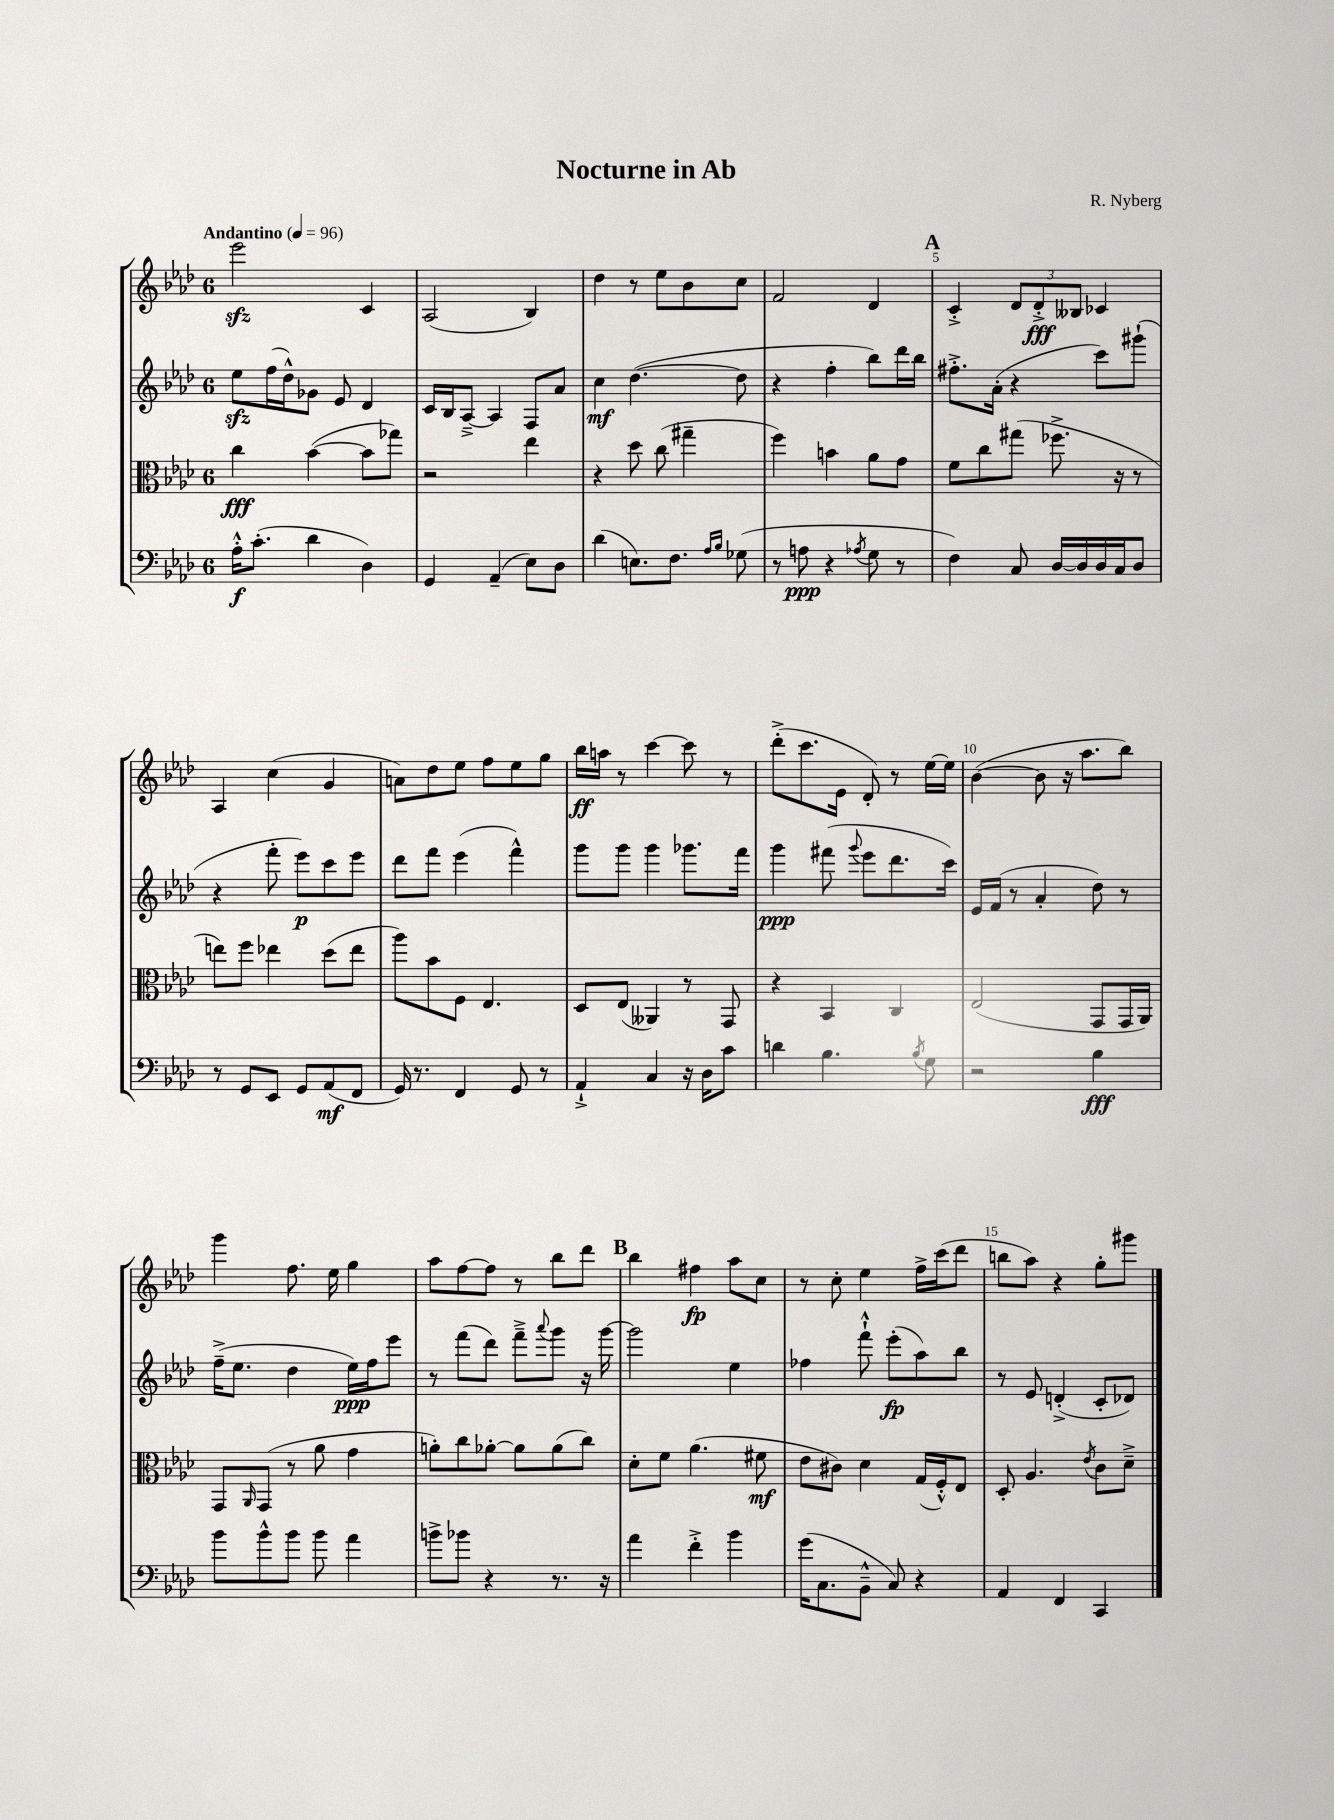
\header { title = "Nocturne in Ab" composer = "R. Nyberg" }
<<
\new StaffGroup <<
\new Staff = "s0" {
    \clef treble \key aes \major \once \override Staff.TimeSignature.style = #'single-digit \time 6/8 \tempo "Andantino" 4 = 96
    ees'''2\sfz c'4 |
    aes2( bes4) |
    des''4 r8 ees''8 bes'8 c''8 |
    f'2 des'4 |
    \mark \markup { \bold "A" } c'4-.-> \tuplet 3/2 { des'8 des'8-.->\fff beses8 } ces'4 |
    aes4 c''4( g'4 |
    a'8) des''8 ees''8 f''8 ees''8 g''8 |
    bes''16\ff a''16 r8 c'''4~ c'''8 r8 |
    des'''8-.->( c'''8. ees'16 des'8-.) r8 ees''16~ ees''16 |
    bes'4~( bes'8 r16 aes''8. bes''8) |
    g'''4 f''8. ees''16 g''4 |
    aes''8 f''8~ f''8 r8 bes''8 des'''8 |
    \mark \markup { \bold "B" } bes''4 fis''4\fp aes''8 c''8 |
    r8 c''8-. ees''4 f''16-> c'''16( des'''8 |
    b''8 aes''8) r4 g''8-. gis'''8 \bar "|." |
}
\new Staff = "s1" {
    \clef treble \key aes \major \once \override Staff.TimeSignature.style = #'single-digit \time 6/8
    ees''8\sfz f''16( des''16-^) ges'8 ees'8 des'4 |
    c'16 bes16 aes8~---> aes4 f8 aes'8 |
    c''4\mf des''4.~( des''8 |
    r4 f''4-. bes''8) des'''16 bes''16 |
    \mark \markup { \bold "A" } fis''8.-.-> aes'16-.( r4 c'''8) gis'''8-!( |
    r4 f'''8-. ees'''8\p) c'''8 ees'''8 |
    des'''8 f'''8 ees'''4( f'''4-^) |
    g'''8 g'''8 g'''4 ges'''8. f'''16 |
    g'''4\ppp fis'''8( \appoggiatura { g'''8 } ees'''8 des'''8. c'''16) |
    ees'16 f'16( r8 aes'4-. des''8) r8 |
    f''16--->( ees''8. des''4 ees''16\ppp) f''16 ees'''8 |
    r8 f'''8( des'''8) f'''8---> \appoggiatura { aes'''8 } g'''8 r16 g'''16~ |
    \mark \markup { \bold "B" } g'''2 ees''4 |
    fes''4 f'''8-!-^ ees'''8-.\fp( aes''8) bes''8 |
    r8 ees'8 d'4-.->( c'8-. des'8) \bar "|." |
}
\new Staff = "s2" {
    \clef alto \key aes \major \once \override Staff.TimeSignature.style = #'single-digit \time 6/8
    c''4\fff bes'4~( bes'8 ges''8) |
    r2 ees''4 |
    r4 des''8 c''8( gis''4-- |
    f''4) b'4 aes'8 g'8 |
    \mark \markup { \bold "A" } f'8 c''8 gis''8( fes''8.-> r16 r8 |
    e''8) f''8 ees''4 des''8( ees''8 |
    aes''8) bes'8 f8 ees4. |
    des8 ees8( aeses,4) r8 g,8 |
    r4 bes,4 c4 |
    ees2( g,8 g,16 aes,16) |
    g,8 \grace { aes,16 } g,8( r8 aes'8 g'4 |
    a'8-.) c''8 aes'8~-. aes'8 aes'8( c''8) |
    \mark \markup { \bold "B" } des'8-. f'8 aes'4.( fis'8\mf |
    ees'8 cis'8) des'4 g16( f16-.-^) ees8 |
    des8-. aes4. \acciaccatura { ees'8 } c'8 des'8---> \bar "|." |
}
\new Staff = "s3" {
    \clef bass \key aes \major \once \override Staff.TimeSignature.style = #'single-digit \time 6/8
    aes16-.-^\f c'8.-.( des'4 des4) |
    g,4 aes,4--( ees8) des8 |
    des'4( e8.) f8. \grace { aes16 bes16 } ges8( |
    r8 a8\ppp r4 \acciaccatura { aes8 } g8 r8 |
    \mark \markup { \bold "A" } f4) c8 des16~ des16 des16 c16 des8 |
    r8 g,8 ees,8 g,8 aes,8\mf( f,8 |
    g,16) r8. f,4 g,8 r8 |
    aes,4-!-> c4 r16 des16 c'8 |
    d'4 bes4. \acciaccatura { bes8 } g8 |
    r2 bes4\fff |
    bes'8 bes'8-^ bes'8 bes'8 aes'4 |
    b'8-> bes'8 r4 r8. r16 |
    \mark \markup { \bold "B" } aes'4 f'4-.-> bes'4 |
    g'16( c8. bes,8---^ c8) r4 |
    aes,4 f,4 c,4 \bar "|." |
}
>>
>>
\layout { \context { \Score \override BarNumber.break-visibility = ##(#f #t #t) barNumberVisibility = #(every-nth-bar-number-visible 5) } }
